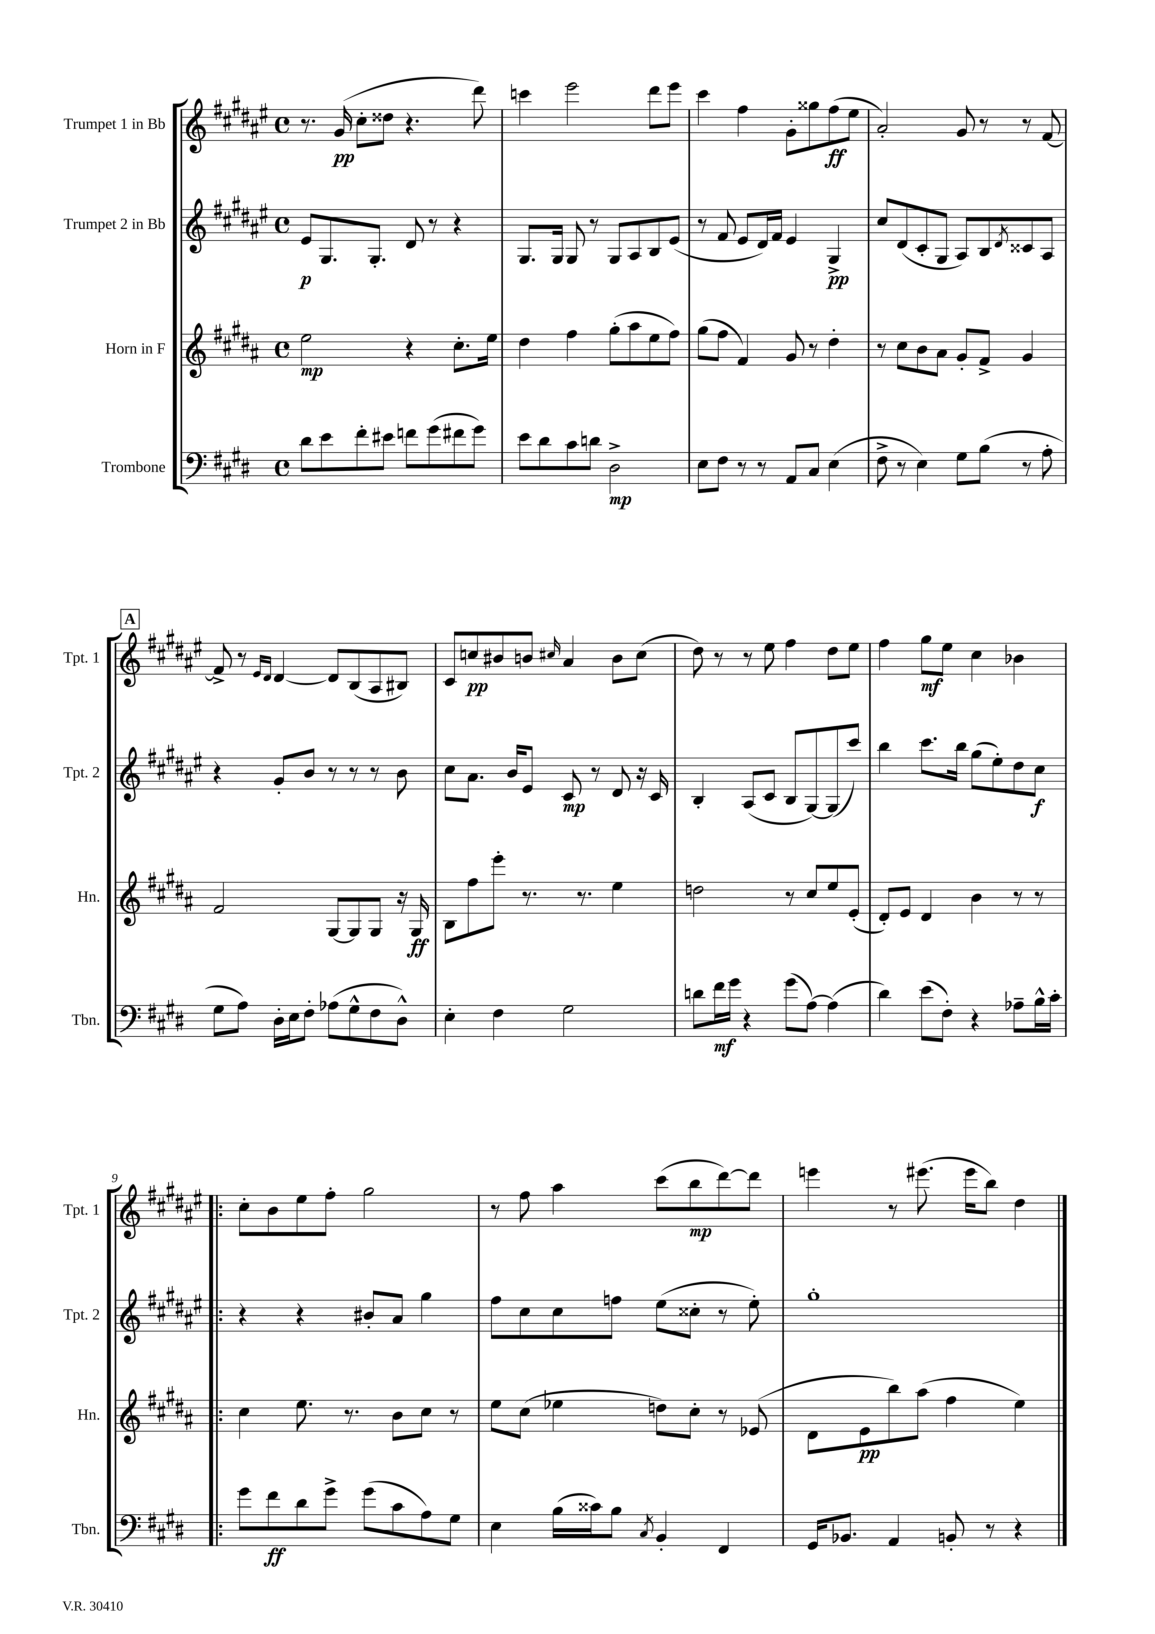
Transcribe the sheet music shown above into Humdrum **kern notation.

**kern	**kern	**kern	**kern
*staff4	*staff3	*staff2	*staff1
*clefF4	*clefG2	*clefG2	*clefG2
*k[f#c#g#d#]	*k[f#c#g#d#a#]	*k[f#c#g#d#a#e#]	*k[f#c#g#d#a#e#]
*M4/4	*M4/4	*M4/4	*M4/4
*met(c)	*met(c)	*met(c)	*met(c)
8d#\L	2ee\	8e#/L	8.r
8e\	.	8.G#/	.
.	.	.	(16g#/
8f#'\	.	.	8cc#'\L
.	.	8.G#'/J	.
8e#\J	.	.	8dd##\J
8f\L	4r	8d#/	4.r
(8g#\	.	8r	.
8f#\	8.cc#'\L	4r	.
8g#\J)	.	.	8ddd#\)
.	16ee\Jk	.	.
=	=	=	=
8e\L	4dd#\	8.G#/L	4ccc\
8d#\	.	.	.
.	.	16G#/Jk	.
8c#\	4ff#\	8G#/	2eee#\
8d\J	.	8r	.
2D#^\	(8gg#'\L	8G#/L	.
.	8aa#\	8A#/	.
.	8ee\	8B/	8ddd#\L
.	8ff#\J)	(8e#/J	8eee#\J
=	=	=	=
8E\L	(8gg#\L	8r	4ccc#\
8F#\J	8ff#\J	8f#/	.
8r	4f#/)	8e#/L	4ff#\
8r	.	16d#/L)	.
.	.	16f#/JJ	.
8AA/L	8g#/	4e#/	8g#'\L
8C#/J	8r	.	8gg##\
(4E\	4dd#'\	4G#^/	(8ff#\
.	.	.	8ee#\J
=	=	=	=
8F#^\	8r	8cc#/L	2a#'/)
8r	8cc#\L	(8d#/	.
4E\)	8b\	8c#'/	.
.	8a#\J	8G#/J	.
8G#\L	8g#'/L	8A#/L)	8g#/
(8B\J	8f#^/J	8B/	8r
.	.	8qd#/	.
8r	4g#/	8c##/	8r
8A'\	.	8A#/J	[8f#/
=	=	=	=
8G#\L	2f#/	4r	8f#^/]
8A\J)	.	.	8r
.	.	.	16qqe#/LL
.	.	.	16qqd#/JJ
16D#'\LL	.	8g#'/L	[4d#/
16E\J	.	.	.
8F#'\J	.	8b/J	.
(8A-\L	[8G#/L	8r	8d#/]L
8G#^^\	8G#/]	8r	(8B/
8F#\	8G#/J	8r	8A#/
8D#^^\J)	16r	8b\	8B#/J)
.	16G#/	.	.
=	=	=	=
4E'\	8B\L	8cc#\L	8c#/L
.	8ff#\	8.a#\J	8cc/
4F#\	8eee'\J	.	8b#/
.	.	16b/LK	.
.	8.r	8e#/J	8b/J
.	.	.	16qqcc#/
2G#\	.	8c#/	4a#/
.	8.r	.	.
.	.	8r	.
.	4ee\	8d#/	8b\L
.	.	16r	(8cc#\J
.	.	16c#/	.
=	=	=	=
8d\L	2dd\	4B'/	8dd#\)
16f#\L	.	.	8r
16g#\JJ	.	.	.
4r	.	(8A#/L	8r
.	.	8c#/J	8ee#\
(8g#\L	8r	8B/L	4ff#\
[8A\J)	8cc#/L	[8G#/)	.
(4A\]	8ee/	(8G#/]	8dd#\L
.	(8e'/J	8ccc#/J)	8ee#\J
=	=	=	=
4d#\)	8d#'/L)	4bb\	4ff#\
.	8e/J	.	.
(8e\L	4d#/	8.ccc#\L	8gg#\L
8F#'\J)	.	.	8ee#\J
.	.	16bb\Jk	.
4r	4b\	(8gg#\L	4cc#\
.	.	8ee#'\)	.
8A-~\L	8r	8dd#\	4b-\
16B^^\L	8r	8cc#\J	.
16c#'\JJ	.	.	.
=!|:	=!|:	=!|:	=!|:
8g#\L	4cc#\	4r	8cc#'\L
8f#\	.	.	8b\
8d#\	8.ee\	4r	8ee#\
8g#^\J	.	.	8ff#'\J
.	8.r	.	.
(8g#\L	.	8b#'/L	2gg#\
8c#\	8b\L	8a#/J	.
8A\)	8cc#\J	4gg#\	.
8G#\J	8r	.	.
=	=	=	=
4E\	8ee\L	8ff#\L	8r
.	(8cc#\J	8cc#\	8ff#\
(16B\LL	4ee-\	8cc#\	4aa#\
16c##\J)	.	.	.
8B\J	.	8ff\J	.
8qC#/	.	.	.
4BB'/	8dd\L)	(8ee#\L	(8ccc#\L
.	8cc#'\J	8cc##'\J	8bb\
4FF#/	8r	8r	[8ddd#\)
.	(8e-/	8ee#'\)	8ddd#\]J
=	=	=	=
16GG#/LK	8d#\L	1gg#'	4eee\
8.BB-/J	.	.	.
.	8e\	.	.
4AA/	8bb\)	.	8r
.	(8aa#\J	.	(8.eee#\
8BB'/	4ff#\	.	.
.	.	.	16eee#\LK
8r	.	.	8bb\J)
4r	4ee\)	.	4dd#\
==	==	==	==
*-	*-	*-	*-
